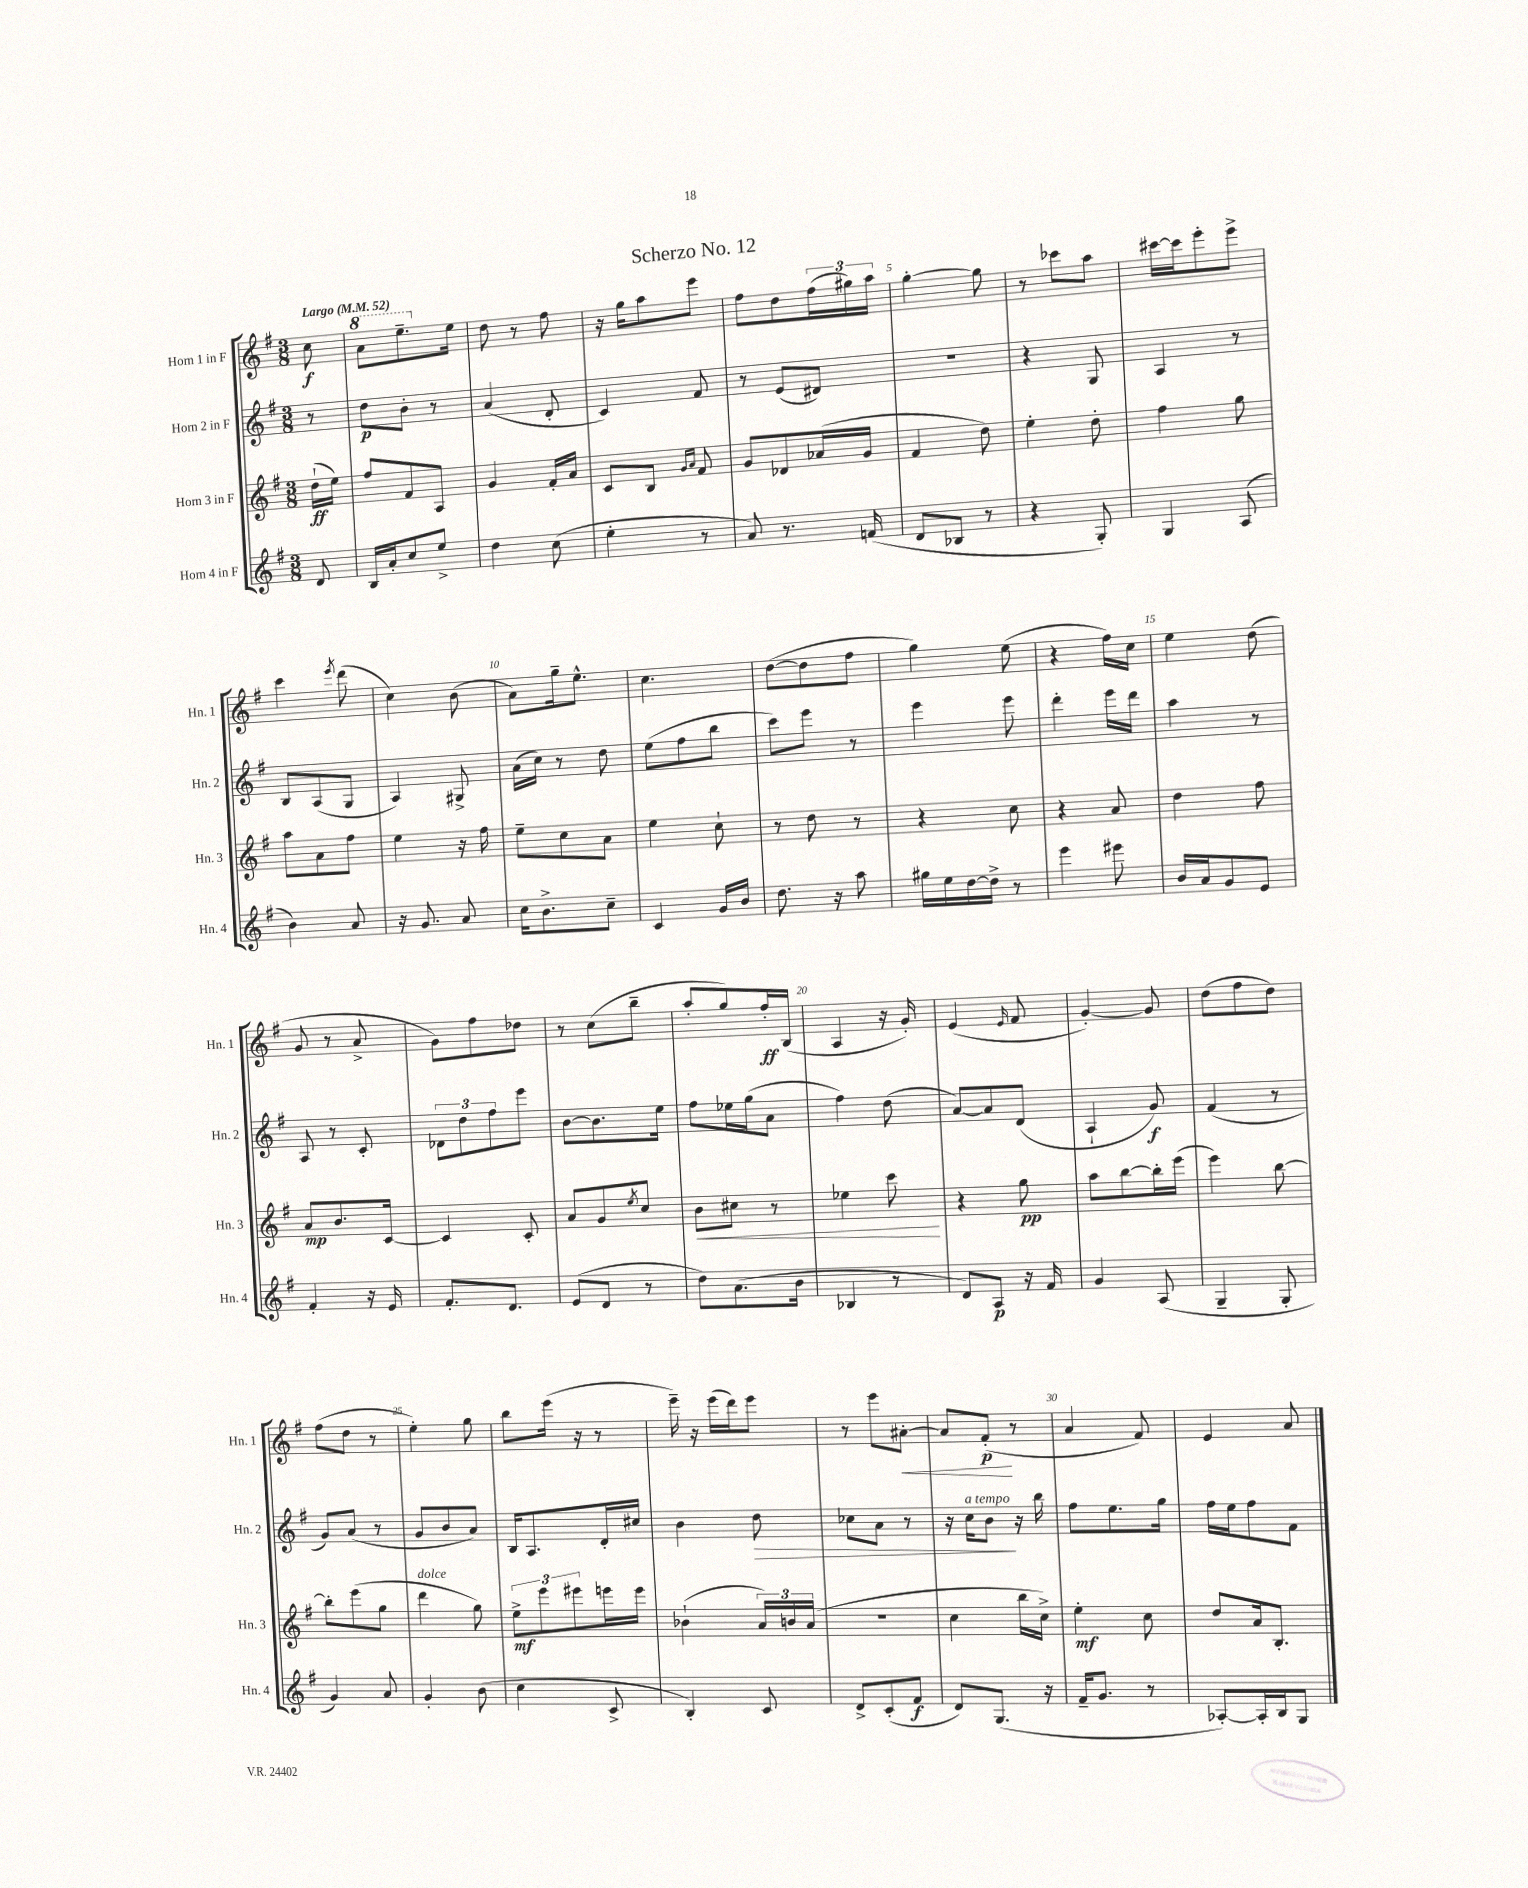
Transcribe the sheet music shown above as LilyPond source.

\header { title = "Scherzo No. 12" }
<<
\new StaffGroup <<
\new Staff = "s0" \with { instrumentName = "Horn 1 in F" shortInstrumentName = "Hn. 1" } {
    \clef treble \key g \major \numericTimeSignature \time 3/8 \partial 8 \tempo "Largo" 4 = 52
    c''8\f |
    \ottava #1 a''8 e'''8.-- \ottava #0 e''16 |
    d''8 r8 fis''8 |
    r16 g''16 a''8 e'''8 |
    fis''8 d''8 \tuplet 3/2 { fis''16( gis''16) a''16 } |
    g''4~-. g''8 |
    r8 ces'''8 a''8 |
    cis'''16~ cis'''16 e'''8-. e'''8-> |
    c'''4 \acciaccatura { e'''8 } d'''8( |
    c''4) b'8( |
    a'8) g''16-- e''8.-^ |
    c''4. |
    d''8~( d''8 fis''8 |
    g''4) e''8( |
    r4 fis''16) c''16 |
    e''4 d''8( |
    g'8 r8 a'8-> |
    g'8) fis''8 des''8 |
    r8 c''8( b''8-- |
    a''8-. g''8) fis''16-.\ff b16( |
    a4 r16 g'16-.) |
    e'4( \grace { e'16 } fis'8 |
    g'4~-.) g'8 |
    d''8( fis''8 d''8) |
    fis''8( d''8 r8 |
    e''4-.) g''8 |
    b''8 e'''16( r16 r8 |
    e'''16--) r16 e'''16( d'''16) e'''8 |
    r8 e'''8 ais'8~-.\< |
    ais'8 fis'8-.\p\!( r8 |
    a'4 fis'8) |
    e'4 a'8 \bar "|." |
}
\new Staff = "s1" \with { instrumentName = "Horn 2 in F" shortInstrumentName = "Hn. 2" } {
    \clef treble \key g \major \numericTimeSignature \time 3/8 \partial 8
    r8 |
    d''8\p b'8-. r8 |
    a'4( d'8-. |
    c'4) fis'8 |
    r8 e'8( dis'8) |
    R4. |
    r4 g8 |
    a4 r8 |
    b8 a8( g8 |
    a4) gis8-> |
    a'16( c''16) r8 d''8 |
    e''8( fis''8 b''8 |
    c'''8) e'''8 r8 |
    e'''4 e'''8 |
    d'''4-. e'''16 d'''16 |
    a''4 r8 |
    a8 r8 c'8-. |
    \tuplet 3/2 { des'8 d''8 fis''8 } e'''8 |
    b'8~ b'8. e''16 |
    fis''8 ees''16 g''16( a'8 |
    fis''4) d''8( |
    a'8~) a'8 d'8( |
    a4-! g'8\f) |
    fis'4( r8 |
    g'8) a'8( r8 |
    g'8 b'8 a'8) |
    b16 a8. d'16-. cis''16 |
    b'4 d''8\> |
    ces''8 a'8 r8 |
    r16 c''16^\markup { \italic "a tempo" } b'8\! r16 b''16 |
    fis''8 e''8. g''16 |
    fis''16 e''16 fis''8 fis'8 \bar "|." |
}
\new Staff = "s2" \with { instrumentName = "Horn 3 in F" shortInstrumentName = "Hn. 3" } {
    \clef treble \key g \major \numericTimeSignature \time 3/8 \partial 8
    d''16-!\ff( e''16) |
    fis''8 fis'8 a8 |
    g'4 fis'16-. a'16 |
    c'8 b8 \grace { g'16 a'16 } fis'8 |
    g'8 des'8 aes'16( g'16 |
    fis'4 d''8) |
    e''4-. d''8-. |
    fis''4 g''8 |
    a''8 a'8 fis''8 |
    e''4 r16 fis''16 |
    e''8-- c''8 a'8 |
    e''4 c''8-! |
    r8 d''8 r8 |
    r4 c''8 |
    r4 a'8 |
    d''4 fis''8 |
    a'8\mp b'8. c'16~ |
    c'4 c'8-. |
    a'8 g'8 \acciaccatura { e''8 } c''8 |
    b'8\< cis''8 r8 |
    ees''4 c'''8\! |
    r4 g''8\pp |
    a''8 b''8~ b''16-. e'''16( |
    e'''4) b''8~ |
    b''8-. e'''8( g''8 |
    d'''4^\markup { \italic "dolce" } g''8) |
    \tuplet 3/2 { e''8->\mf e'''8 eis'''8 } e'''16 e'''16 |
    bes'4-!( \tuplet 3/2 { a'16) b'16 a'16( } |
    R4. |
    c''4 b''16 c''16->) |
    e''4-.\mf c''8 |
    d''8 a'16 b8.-. \bar "|." |
}
\new Staff = "s3" \with { instrumentName = "Horn 4 in F" shortInstrumentName = "Hn. 4" } {
    \clef treble \key g \major \numericTimeSignature \time 3/8 \partial 8
    d'8 |
    b16 a'16-. c''8 e''8-> |
    d''4 c''8( |
    e''4-. r8 |
    a'8) r8. f'16( |
    d'8 bes8 r8 |
    r4 g8-.) |
    g4 a8( |
    b'4) a'8 |
    r16 g'8. a'8 |
    c''16 b'8.-> c''8-- |
    c'4 g'16 b'16 |
    d''8. r16 a''8 |
    gis''16 e''16 d''16~ d''16-> r8 |
    e'''4 eis'''8 |
    b'16 a'16 g'8 e'8 |
    fis'4-. r16 e'16 |
    fis'8.-. d'8. |
    e'8( d'8 r8 |
    d''8) a'8.( b'16 |
    bes4 r8 |
    d'8) a8\p r16 fis'16 |
    g'4 a8( |
    g4-- g8-. |
    g'4) a'8 |
    g'4-. b'8( |
    c''4 c'8-> |
    b4-.) c'8 |
    d'8-> c'8-.( fis'8\f |
    d'8) g8.( r16 |
    fis'16-- g'8. r8 |
    aes8~-.) aes16-. b16 g8 \bar "|." |
}
>>
>>
\layout { \context { \Score \override BarNumber.break-visibility = ##(#f #t #t) barNumberVisibility = #(every-nth-bar-number-visible 5) } }
